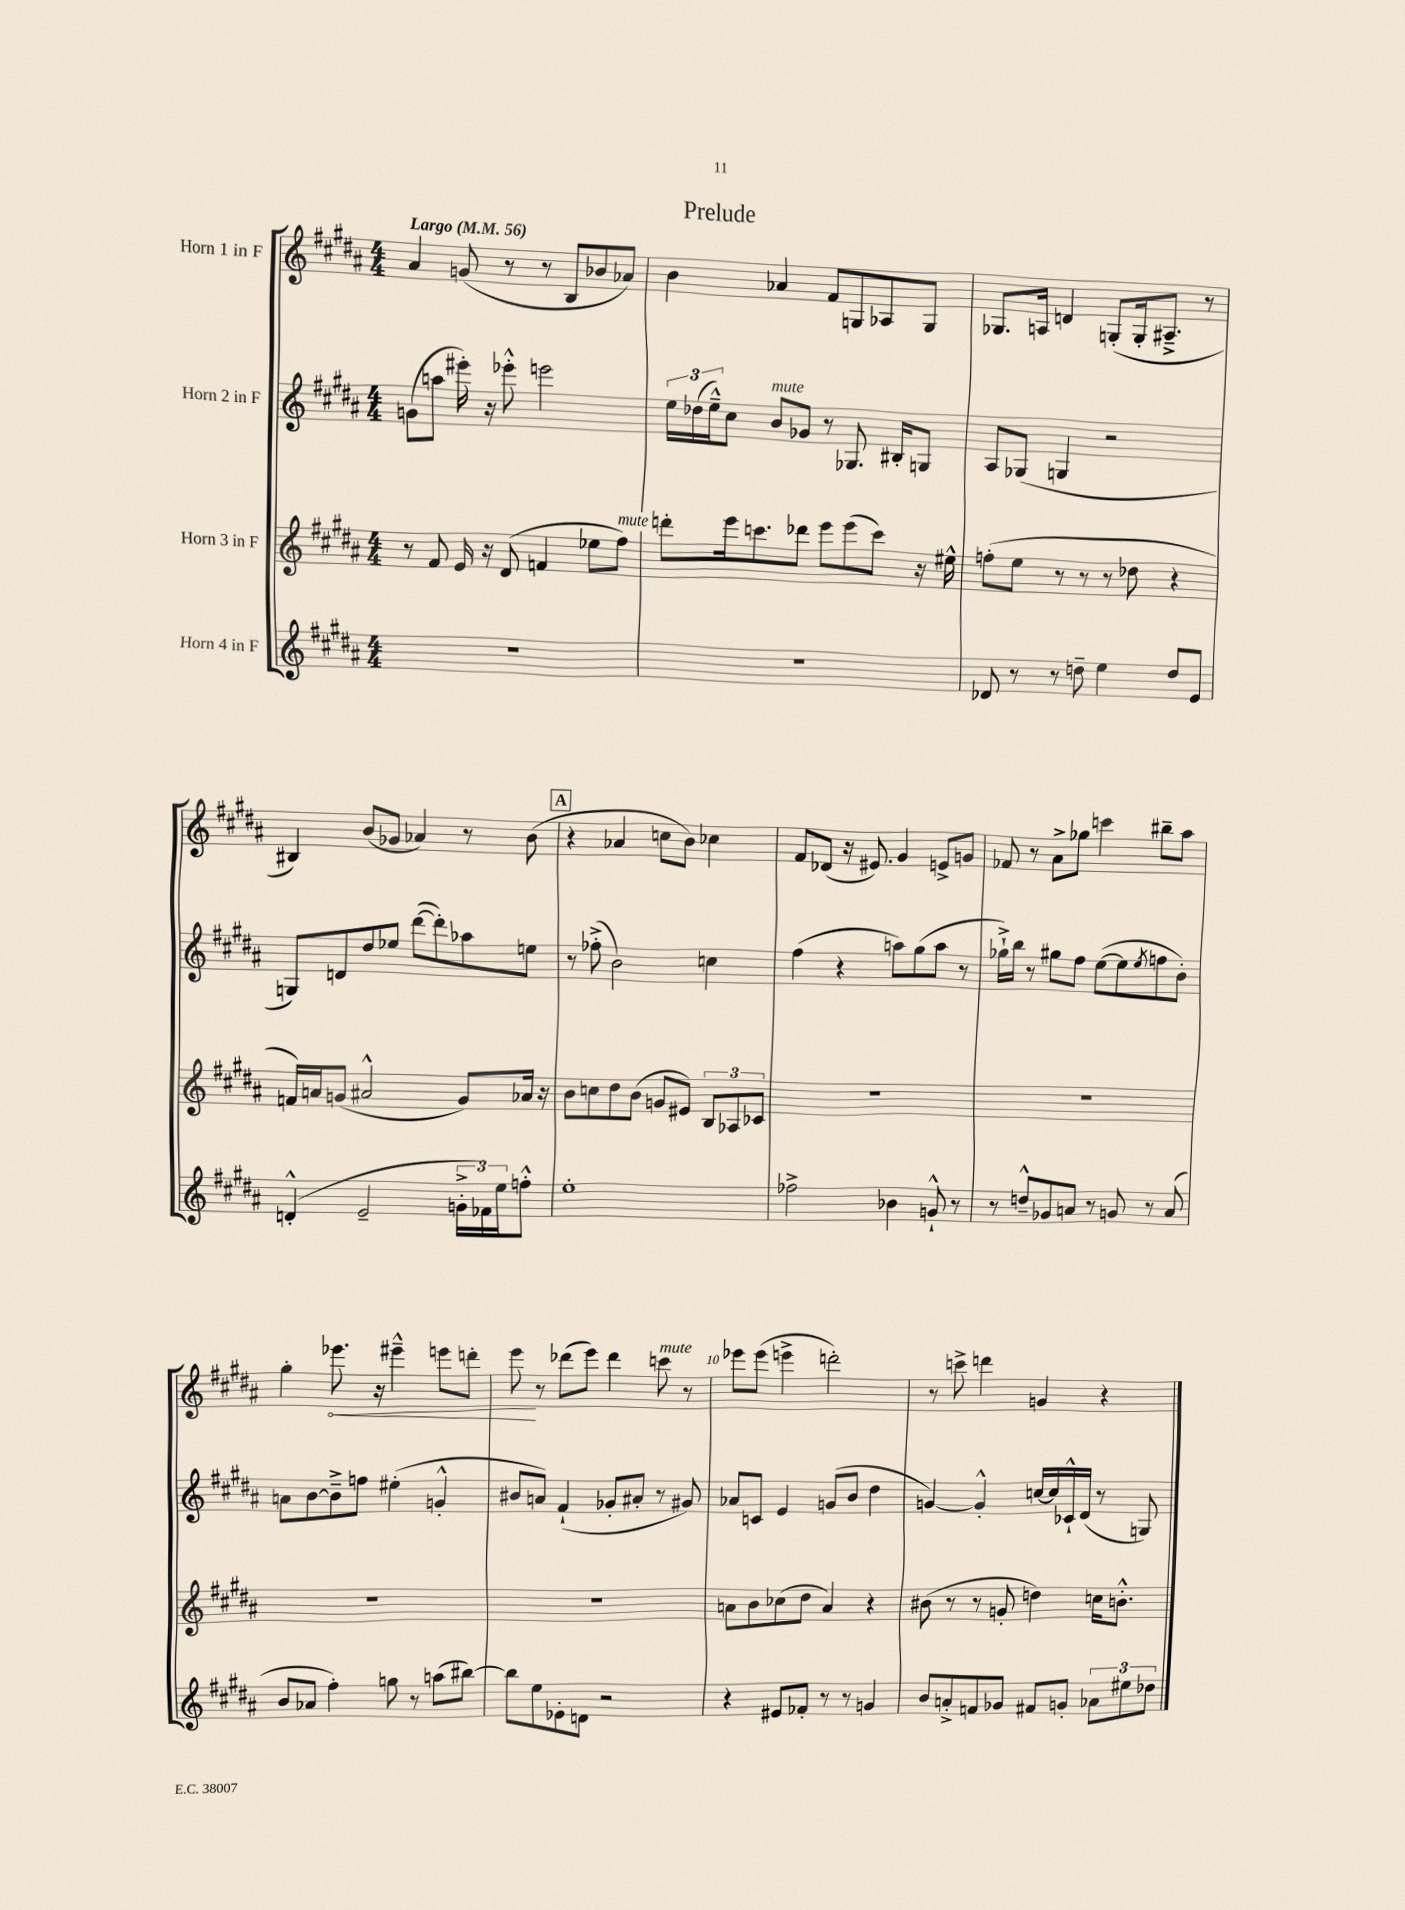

**kern	**kern	**kern	**kern
*staff4	*staff3	*staff2	*staff1
*clefG2	*clefG2	*clefG2	*clefG2
*k[f#c#g#d#a#]	*k[f#c#g#d#a#]	*k[f#c#g#d#a#]	*k[f#c#g#d#a#]
*M4/4	*M4/4	*M4/4	*M4/4
*MM56	*MM56	*MM56	*MM56
1r	8r	(8g	4a#
.	8f#	8aa	.
.	16e	16eee#')	(8g
.	16r	16r	.
.	(8d#	8eee-'^^	8r
.	4f	2eee	8r
.	.	.	8B
.	8ee-	.	8b-
.	8ff#)	.	8a-)
=	=	=	=
1r	8ddd'	24ee	4b
.	.	(24dd-	.
.	.	24ee~^^)	.
.	16eee	8cc#	.
.	8.ccc	.	.
.	.	8b	4a-
.	8ddd-	8g-	.
.	8eee	8r	8f#
.	(8eee	8.G-	8G
.	8ccc)	.	8A-
.	.	16B#'	.
.	16r	8G	8G
.	16ee#^^	.	.
=	=	=	=
8d-	(8ff'	8A#	8.G-
8r	8ee	(8G-	.
.	.	.	16A
8r	8r	4G	4d
8dd~	8r	.	.
4ee	8r	2r	(8G'
.	8dd-	.	16G'
.	.	.	8.A#~^
8dd	4r	.	.
8e	.	.	8r
=	=	=	=
(4d'^^	16f)	8G)	4B#)
.	16a	.	.
.	(8g	8d	.
2e~	2a#^^	8dd#	(8b
.	.	8ee-	8g-
.	.	([8ddd#	4a-)
.	.	8ddd#'])	.
24g'^	8g)	8aa-	8r
24f-)	.	.	.
24ee	.	.	.
8ff'^^	16a-	8ee	(8b
.	16r	.	.
=	=	=	=
1ee'	8b	8r	4r
.	8cc	(8ff-'^	.
.	8dd#	2b)	4a-
.	(8b	.	.
.	8g	.	8cc
.	8e#)	.	8b)
.	12B	4cc	4cc-
.	12A-	.	.
.	12c-	.	.
=	=	=	=
2ff-^	1r	(4ff#	8f#
.	.	.	(8d-
.	.	4r	16r
.	.	.	8.e#)
4b-	.	8aa)	4g#
.	.	(8gg#	.
8g`^^	.	8aa	8e^
8r	.	8r	8g
=	=	=	=
8r	1r	16gg-`^)	8f-
.	.	16bb	.
8dd~^^	.	8r	8r
8g-	.	8gg#	8a#^
8a	.	8ff#	8gg-
8r	.	([8ee	4ccc
8g	.	8ee]	.
.	.	8qee	.
8r	.	8ff	8bb#~
(8a	.	8b')	8aa#
=	=	=	=
8b	1r	8a	4gg#'
8a-	.	[8b	.
4ff#')	.	8b~^]	8.eee-
.	.	8ff	.
.	.	.	16r
8gg	.	(4ee#'	4eee#~^^
8r	.	.	.
(8aa	.	4g'^^	8eee
[8bb#)	.	.	8ddd'
=	=	=	=
8bb#]	1r	8b#	8eee
8ee	.	8a)	8r
8e-'	.	(4f#`	(8ddd-
8d	.	.	8eee)
2r	.	8g-'	4ddd-
.	.	8a#'	.
.	.	8r	8ccc
.	.	8g#)	8r
=	=	=	=
4r	8a	8a-	8eee-
.	8b	8c	(8eee-
8e#	(8cc-	4e	4eee^
8f-'	8dd#	.	.
8r	4a)	(8g	2ddd')
8r	.	8b	.
4g	4r	4dd#	.
=	=	=	=
8b	(8b#	[4g)	8r
8a'^	8r	.	8ccc^
8f	8r	4g'^^]	4ddd
8g-	8g'	.	.
8f#	4dd)	[16cc	4g
.	.	16cc]	.
8g'	.	16c-`^^	.
.	.	(16d#	.
12a-	16cc	8r	4r
.	8.b'^^	.	.
12ee#	.	.	.
.	.	8G)	.
12dd-	.	.	.
==	==	==	==
*-	*-	*-	*-
